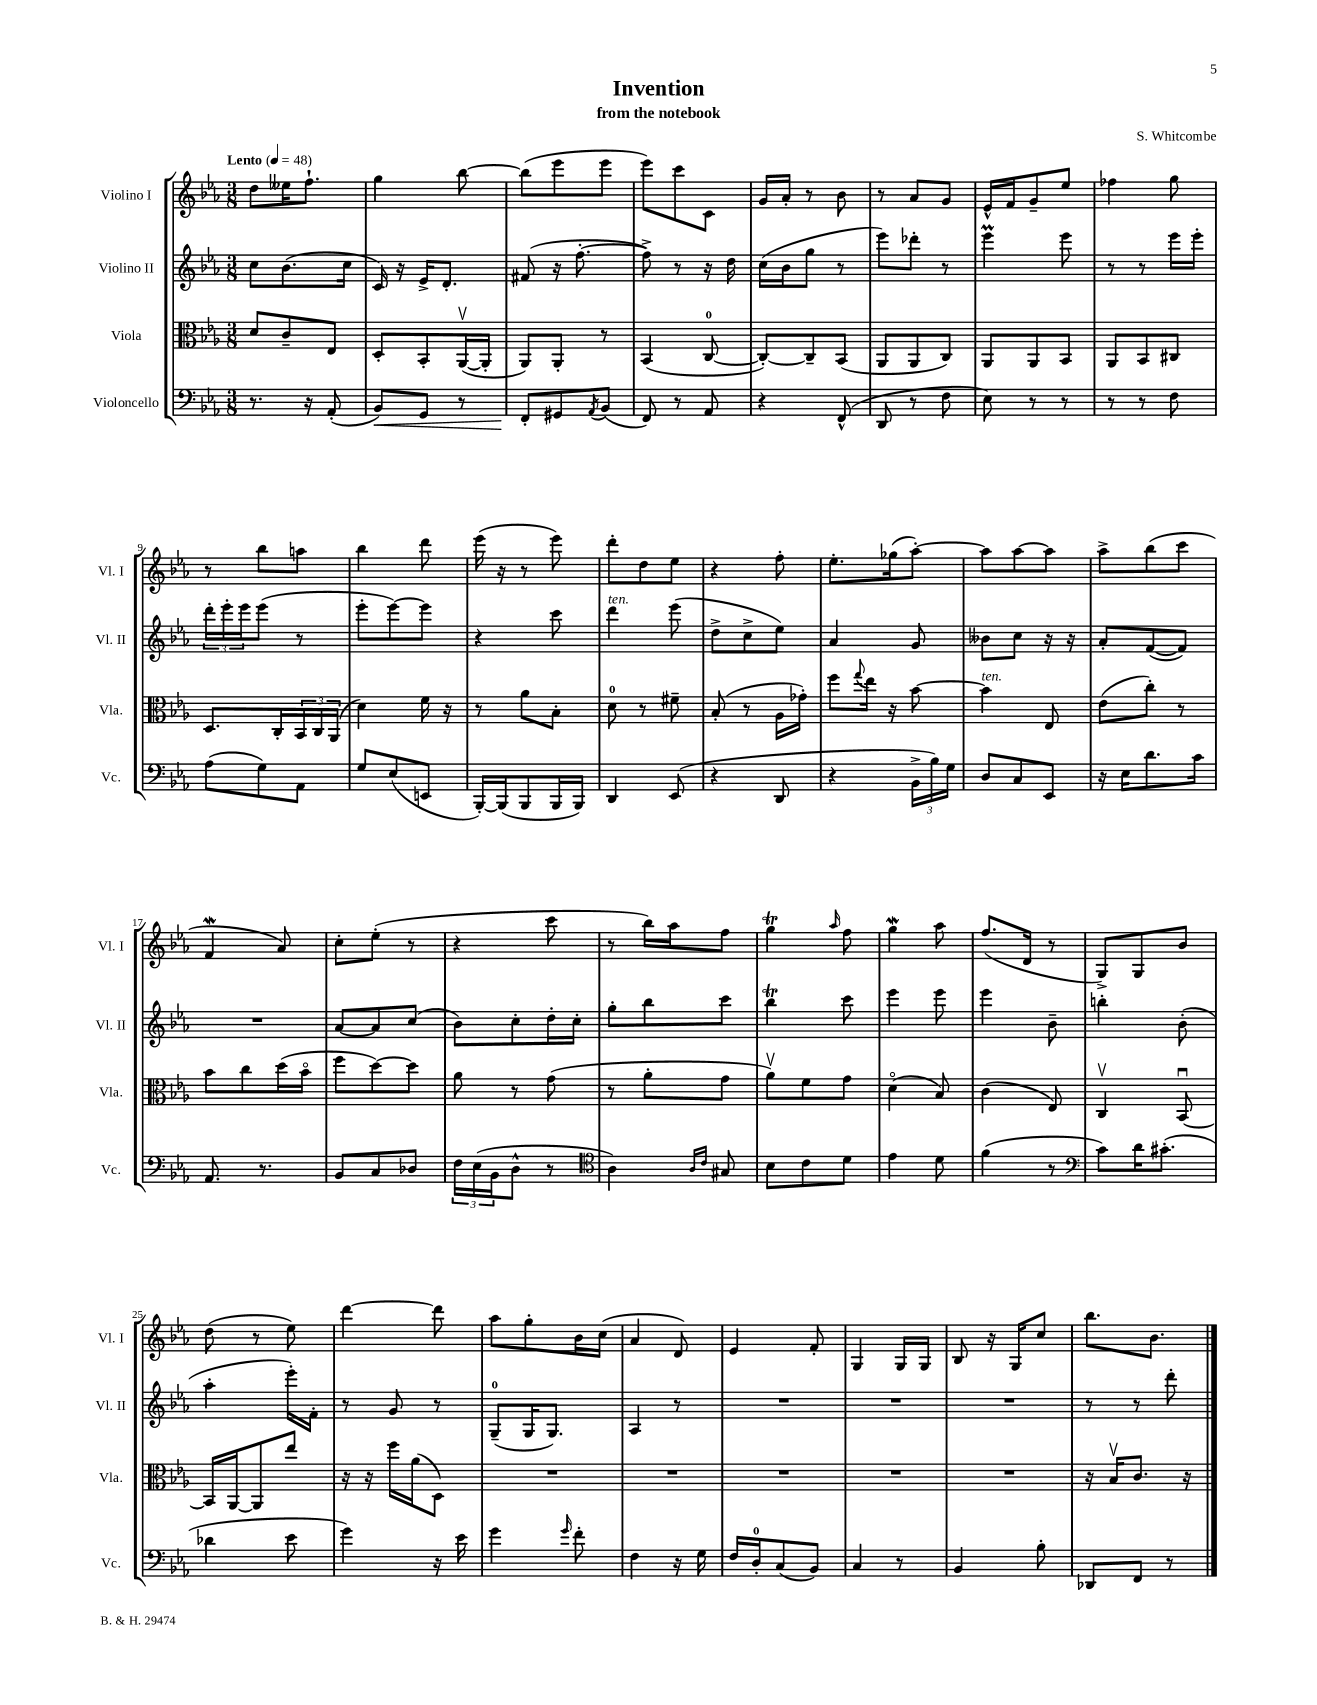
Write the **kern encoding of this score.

**kern	**dynam	**kern	**kern	**kern
*part4	*part4	*part3	*part2	*part1
*staff4	*staff4	*staff3	*staff2	*staff1
*I"Violoncello	*	*I"Viola	*I"Violino II	*I"Violino I
*I'Vc.	*	*I'Vla.	*I'Vl. II	*I'Vl. I
*clefF4	*	*clefC3	*clefG2	*clefG2
*k[b-e-a-]	*	*k[b-e-a-]	*k[b-e-a-]	*k[b-e-a-]
*M3/8	*	*M3/8	*M3/8	*M3/8
*MM48	*	*MM48	*MM48	*MM48
=1	=1	=1	=1	=1
!	!	!	!	!LO:TX:a:B:t=Lento
8.r	.	8d/L	8cc\L	8dd\L
.	.	8c~/	(8.b-\	16ee--X\K
16r	.	.	.	8.ff`\J
(8AA-'/	.	8E-/J	.	.
.	.	.	16cc\Jk	.
=2	=2	=2	=2	=2
!	!LO:HP:b	!	!	!
8BB-/L)	<	8D'/L	16c/)	4gg\
.	.	.	16r	.
8GG/J	.	8BB-'/	16e-^/KL	.
.	.	.	8.d'/J	.
8r	.	([16AA-v/L	.	[8bb-\
.	.	16AA-'/JJ]	.	.
=3	=3	=3	=3	=3
8FF'/L	.	8AA-/L)	(8f#X/	(8bb-\L]
8GG#X/	[	8AA-'/J	16r	8eee-\
.	.	.	[8.ff'\	.
8qAA-/	.	.	.	.
(8BB-/J	.	8r	.	8eee-\J
=4	=4	=4	=4	=4
8FF/)	.	(4BB-/	8ff^\])	8eee-\L)
8r	.	.	8r	8ccc\
8AA-/	.	[8C/	16r	8c\J
.	.	.	16dd\	.
=5	=5	=5	=5	=5
4r	.	8C'/L_)	(16cc\LL	16g/LL
.	.	.	16b-\J	16a-'/JJ
.	.	8C~/]	8gg\J	8r
(8FF^^/	.	(8BB-/J	8r	8b-\
=6	=6	=6	=6	=6
8DD/	.	8AA-/L	8eee-\L)	8r
8r	.	8AA-/	8ddd-X'\J	8a-/L
8F\	.	8C/J)	8r	8g/J
=7	=7	=7	=7	=7
8E-\)	.	8AA-/L	4eee-M\	16e-^^/LL
.	.	.	.	16f/J
8r	.	8AA-/	.	8g~/
8r	.	8BB-/J	8eee-\	8ee-/J
=8	=8	=8	=8	=8
8r	.	8AA-/L	8r	4ff-X\
8r	.	8BB-/	8r	.
8F\	.	8C#X/J	16eee-\LL	8gg\
.	.	.	16eee-'\JJ	.
!!LO:LB:g=z
=9	=9	=9	=9	=9
(8A-\L	.	8.D/L	24ddd'\LL	8r
.	.	.	24eee-'\	.
.	.	.	24eee-\J	.
8G\)	.	.	(8eee-\J	8bb-\L
.	.	16C'/L	.	.
8AA-\J	.	24BB-/	8r	8aan\J
.	.	24C/	.	.
.	.	(24AA-/JJ	.	.
=10	=10	=10	=10	=10
8G/L	.	4d\)	8eee-'\L	4bb-\
(8E-/	.	.	[8eee-\)	.
8EEn/J	.	16f\	8eee-\J]	8ddd\
.	.	16r	.	.
=11	=11	=11	=11	=11
[16BBB-'/LL)	.	8r	4r	(16eee-\
(16BBB-/J]	.	.	.	16r
8BBB-/	.	8a-\L	.	8r
16BBB-/L	.	8B-'\J	8ccc\	8eee-\)
16BBB-/JJ)	.	.	.	.
=12	=12	=12	=12	=12
!	!	!	!LO:TX:a:i:t=ten.	!
4DD/	.	8d\	4ddd\	8ddd'\L
.	.	8r	.	8dd\
(8EE-/	.	8f#X~\	(8eee-\	8ee-\J
=13	=13	=13	=13	=13
4r	.	(8B-'/	8dd^\L	4r
.	.	8r	8cc^\	.
8DD/	.	16A-\LL	8ee-\J)	8ff'\
.	.	16g-X'\JJ)	.	.
=14	=14	=14	=14	=14
4r	.	8ff\L	4a-/	8.ee-'\L
.	.	8qqgg/	.	.
.	.	16ee-\Jk	.	.
.	.	16r	.	(16gg-X\k
24BB-^\LL	.	[8b-\	8g/	[8aa-'\J)
24B-\)	.	.	.	.
24G\JJ	.	.	.	.
=15	=15	=15	=15	=15
!	!	!LO:TX:a:i:t=ten.	!	!
8D/L	.	4b-\]	8b--X\L	8aa-\L]
8C/	.	.	8cc\J	[8aa-\
8EE-/J	.	8E-/	16r	8aa-\J]
.	.	.	16r	.
=16	=16	=16	=16	=16
16r	.	(8e-\L	8a-'/L	8aa-^\L
16E-\KL	.	.	.	.
8.d\	.	8cc'\J)	([8f/	(8bb-\
.	.	8r	8f/J])	8ccc\J
16c\Jk	.	.	.	.
!!LO:LB:g=z
=17	=17	=17	=17	=17
8.AA-/	.	8b-\L	4.r	4fW/
.	.	8cc\	.	.
8.r	.	.	.	.
.	.	(16dd\L	.	8a-/)
.	.	16b-\JJ	.	.
=18	=18	=18	=18	=18
8BB-/L	.	8ff\L	[8a-/L	8cc'\L
8C/	.	[8dd\)	8a-/]	(8ee-'\J
8D-X/J	.	8dd\J]	(8cc/J	8r
=19	=19	=19	=19	=19
24F\LL	.	8a-\	8b-\L)	4r
(24E-\	.	.	.	.
24BB-\J	.	.	.	.
8D^^\J	.	8r	8cc'\	.
8r	.	(8g\	16dd'\L	8ccc\
.	.	.	16cc'\JJ	.
=20	=20	=20	=20	=20
*clefC4	*	*	*	*
4A-\)	.	8r	8gg'\L	8r
.	.	8a-'\L	8bb-\	16bb-\LL)
.	.	.	.	16aa-\J
16qqA-/LL	.	.	.	.
16qqc/JJ	.	.	.	.
8G#X/	.	8g\J	8ccc\J	8ff\J
=21	=21	=21	=21	=21
8B-\L	.	8a-v\L)	4bb-T\	4ggt\
8c\	.	8f\	.	.
.	.	.	.	16qqaa-/
8d\J	.	8g\J	8ccc\	8ff\
=22	=22	=22	=22	=22
4e-\	.	(4d\	4eee-\	4ggW\
8d\	.	8B-/)	8eee-\	8aa-\
=23	=23	=23	=23	=23
(4f\	.	(4c\	4eee-\	(8.ff/L
.	.	.	.	16d/Jk
8r	.	8E-/)	8b-~\	8r
=24	=24	=24	=24	=24
*clefF4	*	*	*	*
8c\L)	.	4Cv/	4bbn'\	8G^/L)
16d\K	.	.	.	8G/
(8.c#X'\J	.	.	.	.
.	.	[8BB-u/	(8b-'\	8b-/J
!!LO:LB:g=z
=25	=25	=25	=25	=25
4d-X\	.	16BB-/LL]	4aa-'\	(8dd\
.	.	[16AA-/J	.	.
.	.	8AA-/]	.	8r
8e-\	.	8ee-/J	16eee-'\LL)	8ee-\)
.	.	.	16f'\JJ	.
=26	=26	=26	=26	=26
4g\)	.	16r	8r	[4ddd\
.	.	16r	.	.
.	.	16ff\LL	8g/	.
.	.	(16a-\J	.	.
16r	.	8D\J)	8r	8ddd\]
16e-\	.	.	.	.
=27	=27	=27	=27	=27
4g\	.	4.r	(8G~/L	8aa-\L
.	.	.	16G/K	8gg'\
.	.	.	8.G/J)	.
16qqg/	.	.	.	.
8f'\	.	.	.	16b-\L
.	.	.	.	(16cc\JJ
=28	=28	=28	=28	=28
4F\	.	4.r	4A-/	4a-/
16r	.	.	8r	8d/)
16G\	.	.	.	.
=29	=29	=29	=29	=29
16F/LL	.	4.r	4.r	4e-/
16D'/J	.	.	.	.
(8C/	.	.	.	.
8BB-/J)	.	.	.	8f'/
=30	=30	=30	=30	=30
4C/	.	4.r	4.r	4G/
8r	.	.	.	16G/LL
.	.	.	.	16G/JJ
=31	=31	=31	=31	=31
4BB-/	.	4.r	4.r	8B-/
.	.	.	.	16r
.	.	.	.	16G/KL
8B-'\	.	.	.	8cc/J
=32	=32	=32	=32	=32
8DD-X/L	.	16r	8r	8.bb-\L
.	.	16B-v/KL	.	.
8FF/J	.	8.c/J	8r	.
.	.	.	.	8.b-\J
8r	.	.	8ddd'\	.
.	.	16r	.	.
==	==	==	==	==
*-	*-	*-	*-	*-
